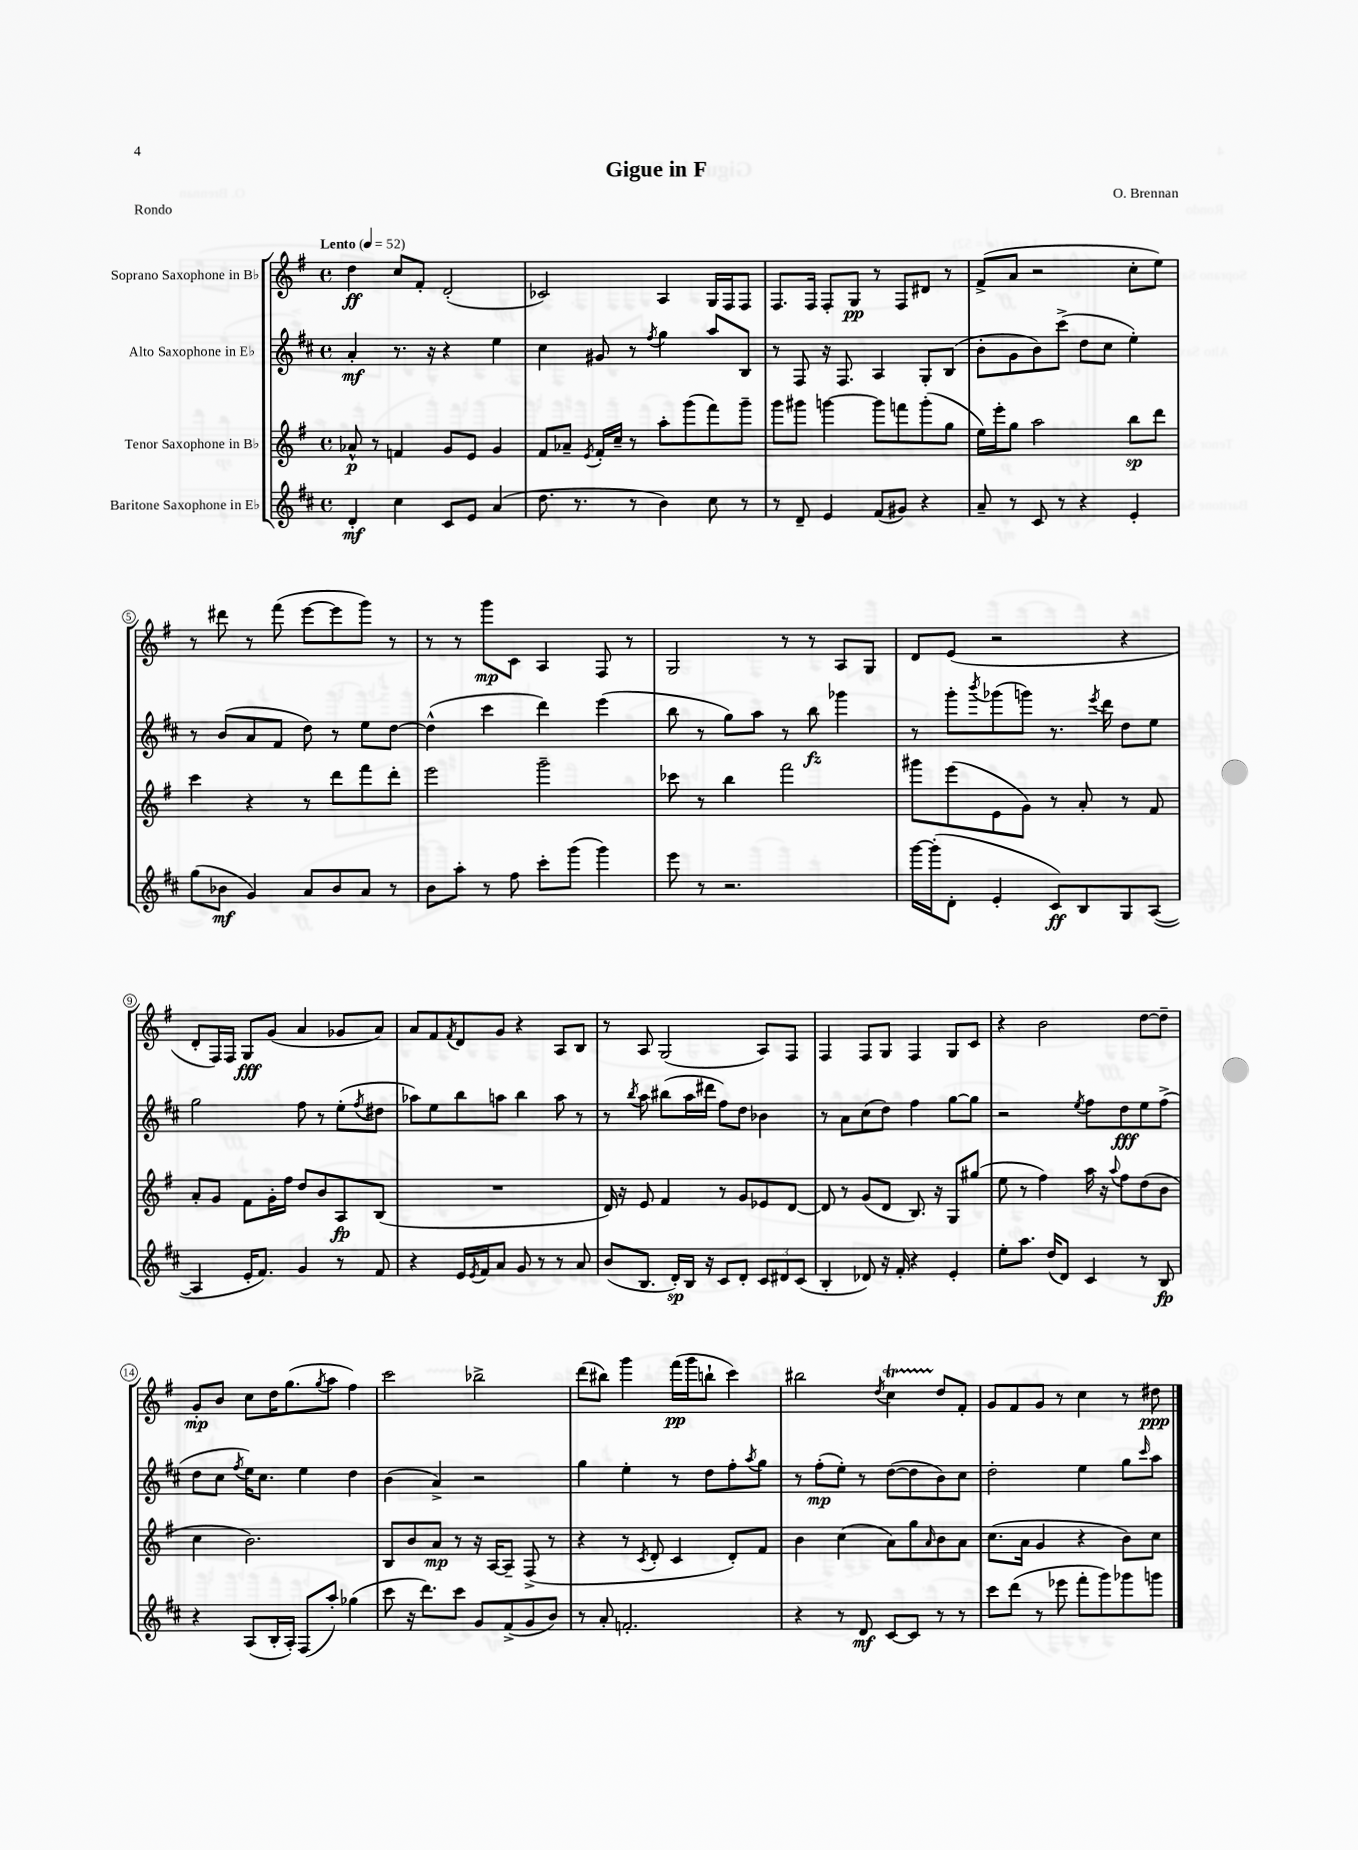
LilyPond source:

\header { title = "Gigue in F" composer = "O. Brennan" piece = "Rondo" }
<<
\new StaffGroup <<
\new Staff = "s0" \with { instrumentName = "Soprano Saxophone in Bb" } {
    \clef treble \key g \major \defaultTimeSignature \time 4/4 \tempo "Lento" 4 = 52
    d''4\ff c''8 fis'8-. d'2-.( |
    ces'2) a4 g16 fis16 fis8 |
    fis8. fis16 fis8-. g8\pp r8 fis8 dis'8 r8 |
    fis'8->( a'8 r2 c''8-. e''8) |
    r8 dis'''8 r8 fis'''8( e'''8~ e'''8 g'''8) r8 |
    r8 r8 g'''8\mp c'8 a4 fis8 r8 |
    g2 r8 r8 a8 g8 |
    d'8 e'8( r2 r4 |
    d'8-. fis16) fis16 g8\fff g'8( a'4 ges'8 a'8) |
    a'8 fis'8 \acciaccatura { fis'8 } d'8 g'8 r4 a8 b8 |
    r8 a8 g2( a8) fis8 |
    fis4 fis8 g8 fis4 g8 c'8 |
    r4 b'2 d''8~ d''8-- |
    g'8-.\mp b'8 c''8 d''16 g''8.( \acciaccatura { g''8 } a''8 fis''4) |
    c'''2 bes''2-> |
    d'''8( bis''8) g'''4 fis'''16\pp( g'''16 b''8-! c'''4) |
    bis''2 \acciaccatura { d''8 } c''4\startTrillSpan d''8\stopTrillSpan fis'8-. |
    g'8 fis'8 g'8 r8 c''4 r8 dis''8\ppp \bar "|." |
}
\new Staff = "s1" \with { instrumentName = "Alto Saxophone in Eb" } {
    \clef treble \key d \major \defaultTimeSignature \time 4/4
    a'4-.\mf r8. r16 r4 e''4 |
    cis''4 gis'8 r8 \acciaccatura { fis''8 } g''4 a''8 b8 |
    r8 fis8 r16 fis8. a4 g8-. b8( |
    b'8-. g'8 b'8) cis'''8->( d''8 cis''8 e''4-.) |
    r8 b'8( a'8 fis'8 d''8) r8 e''8 d''8~ |
    d''4-^( cis'''4 d'''4) e'''4( |
    b''8 r8 g''8) a''8 r8 b''8\fz ges'''4 |
    r8 g'''8-. \acciaccatura { b'''8 } ges'''8( g'''8) r8. \acciaccatura { e'''8 } d'''16 d''8 e''8 |
    g''2 fis''8 r8 e''8-.( \acciaccatura { fis''8 } dis''8 |
    aes''8) e''8 b''8 a''8 b''4 a''8 r8 |
    r8 \acciaccatura { b''8 } a''8 bis''8( a''16 dis'''16 fis''8) d''8 bes'4 |
    r8 a'8 cis''8( d''8) fis''4 g''8~ g''8 |
    r2 \acciaccatura { e''8 } fis''8 d''8\fff e''8 fis''8->( |
    d''8 cis''8 \acciaccatura { fis''8 } e''16) cis''8. e''4 d''4 |
    b'4( a'4->) r2 |
    g''4 e''4-. r8 d''8 fis''8-. \acciaccatura { a''8 } g''8 |
    r8 fis''8-.\mp( e''8-.) r8 d''8~( d''8 b'8) cis''8 |
    d''2-. e''4 g''8 \grace { cis'''16 } a''8 \bar "|." |
}
\new Staff = "s2" \with { instrumentName = "Tenor Saxophone in Bb" } {
    \clef treble \key g \major \defaultTimeSignature \time 4/4
    aes'8-^\p r8 f'4 g'8 e'8 g'4 |
    fis'8 aes'8-- \acciaccatura { e'8 } fis'16-. c''16-- r8 a''8-. g'''8( fis'''8) g'''8-- |
    g'''8 gis'''8 g'''4~ g'''8 f'''8 g'''8-.( g''8 |
    e''16) e'''16-. g''8 a''2 b''8\sp d'''8 |
    c'''4 r4 r8 d'''8 fis'''8 d'''8-. |
    e'''2 g'''2-- |
    ces'''8 r8 b''4 fis'''2 |
    gis'''8 e'''8( e'8 g'8) r8 a'8-. r8 fis'8 |
    a'8-. g'8 fis'8 g'16-. fis''16 d''8 b'8 a8\fp b8( |
    R1 |
    d'16) r16 e'8 fis'4 r8 g'8 ees'8 d'8~ |
    d'8 r8 g'8( d'8 b8.) r16 g8 gis''8( |
    e''8 r8 fis''4) a''16 r16 \appoggiatura { a''8 } fis''8 d''8( b'8 |
    c''4 b'2.) |
    b8 b'8 a'8\mp r8 r16 a16~ a8-- fis8->( r8 |
    r4 r8 \acciaccatura { c'8 } d'8-. c'4 d'8-.) fis'8 |
    b'4 c''4( a'8) g''8 \grace { a'16 } b'8 a'8 |
    c''8.( a'16 g'4 r4 b'8) c''8 \bar "|." |
}
\new Staff = "s3" \with { instrumentName = "Baritone Saxophone in Eb" } {
    \clef treble \key d \major \defaultTimeSignature \time 4/4
    d'4-.\mf cis''4 cis'8 e'8 a'4( |
    d''8. r8. r8 b'4) cis''8 r8 |
    r8 d'8-- e'4 fis'8( gis'8) r4 |
    a'8-- r8 cis'8 r8 r4 e'4-. |
    g''8( bes'8\mf g'4) a'8 bes'8 a'8 r8 |
    b'8 a''8-. r8 fis''8 cis'''8-. g'''8( g'''4) |
    e'''8 r8 r2. |
    g'''16~ g'''16-.( d'8-. e'4-. cis'8\ff) b8 g8 a8~( |
    a4 e'16-. fis'8.) g'4 r8 fis'8 |
    r4 e'16 \acciaccatura { e'8 } fis'16 a'8 g'8 r8 r8 a'8 |
    b'8( b8. d'16-.\sp) b16 r16 cis'8 d'8-. \tuplet 3/2 { cis'8 dis'8 cis'8( } |
    b4-. des'8) r16 fis'16-. r4 e'4-. |
    e''8-. a''8. d''16( d'8) cis'4 r8 b8\fp |
    r4 a8( b16-. a16-.) fis8( a''8-.) ges''4( |
    cis'''8 r16 d'''8.) cis'''8 g'8 fis'8->( g'8 b'8) |
    r8 a'8-. f'2.-. |
    r4 r8 d'8\mf cis'8~ cis'8 r8 r8 |
    cis'''8 d'''8( r8 ees'''8 fis'''8-. g'''8) ges'''8 g'''8 \bar "|." |
}
>>
>>
\layout { \context { \Score \override BarNumber.stencil = #(make-stencil-circler 0.1 0.3 ly:text-interface::print) } }
